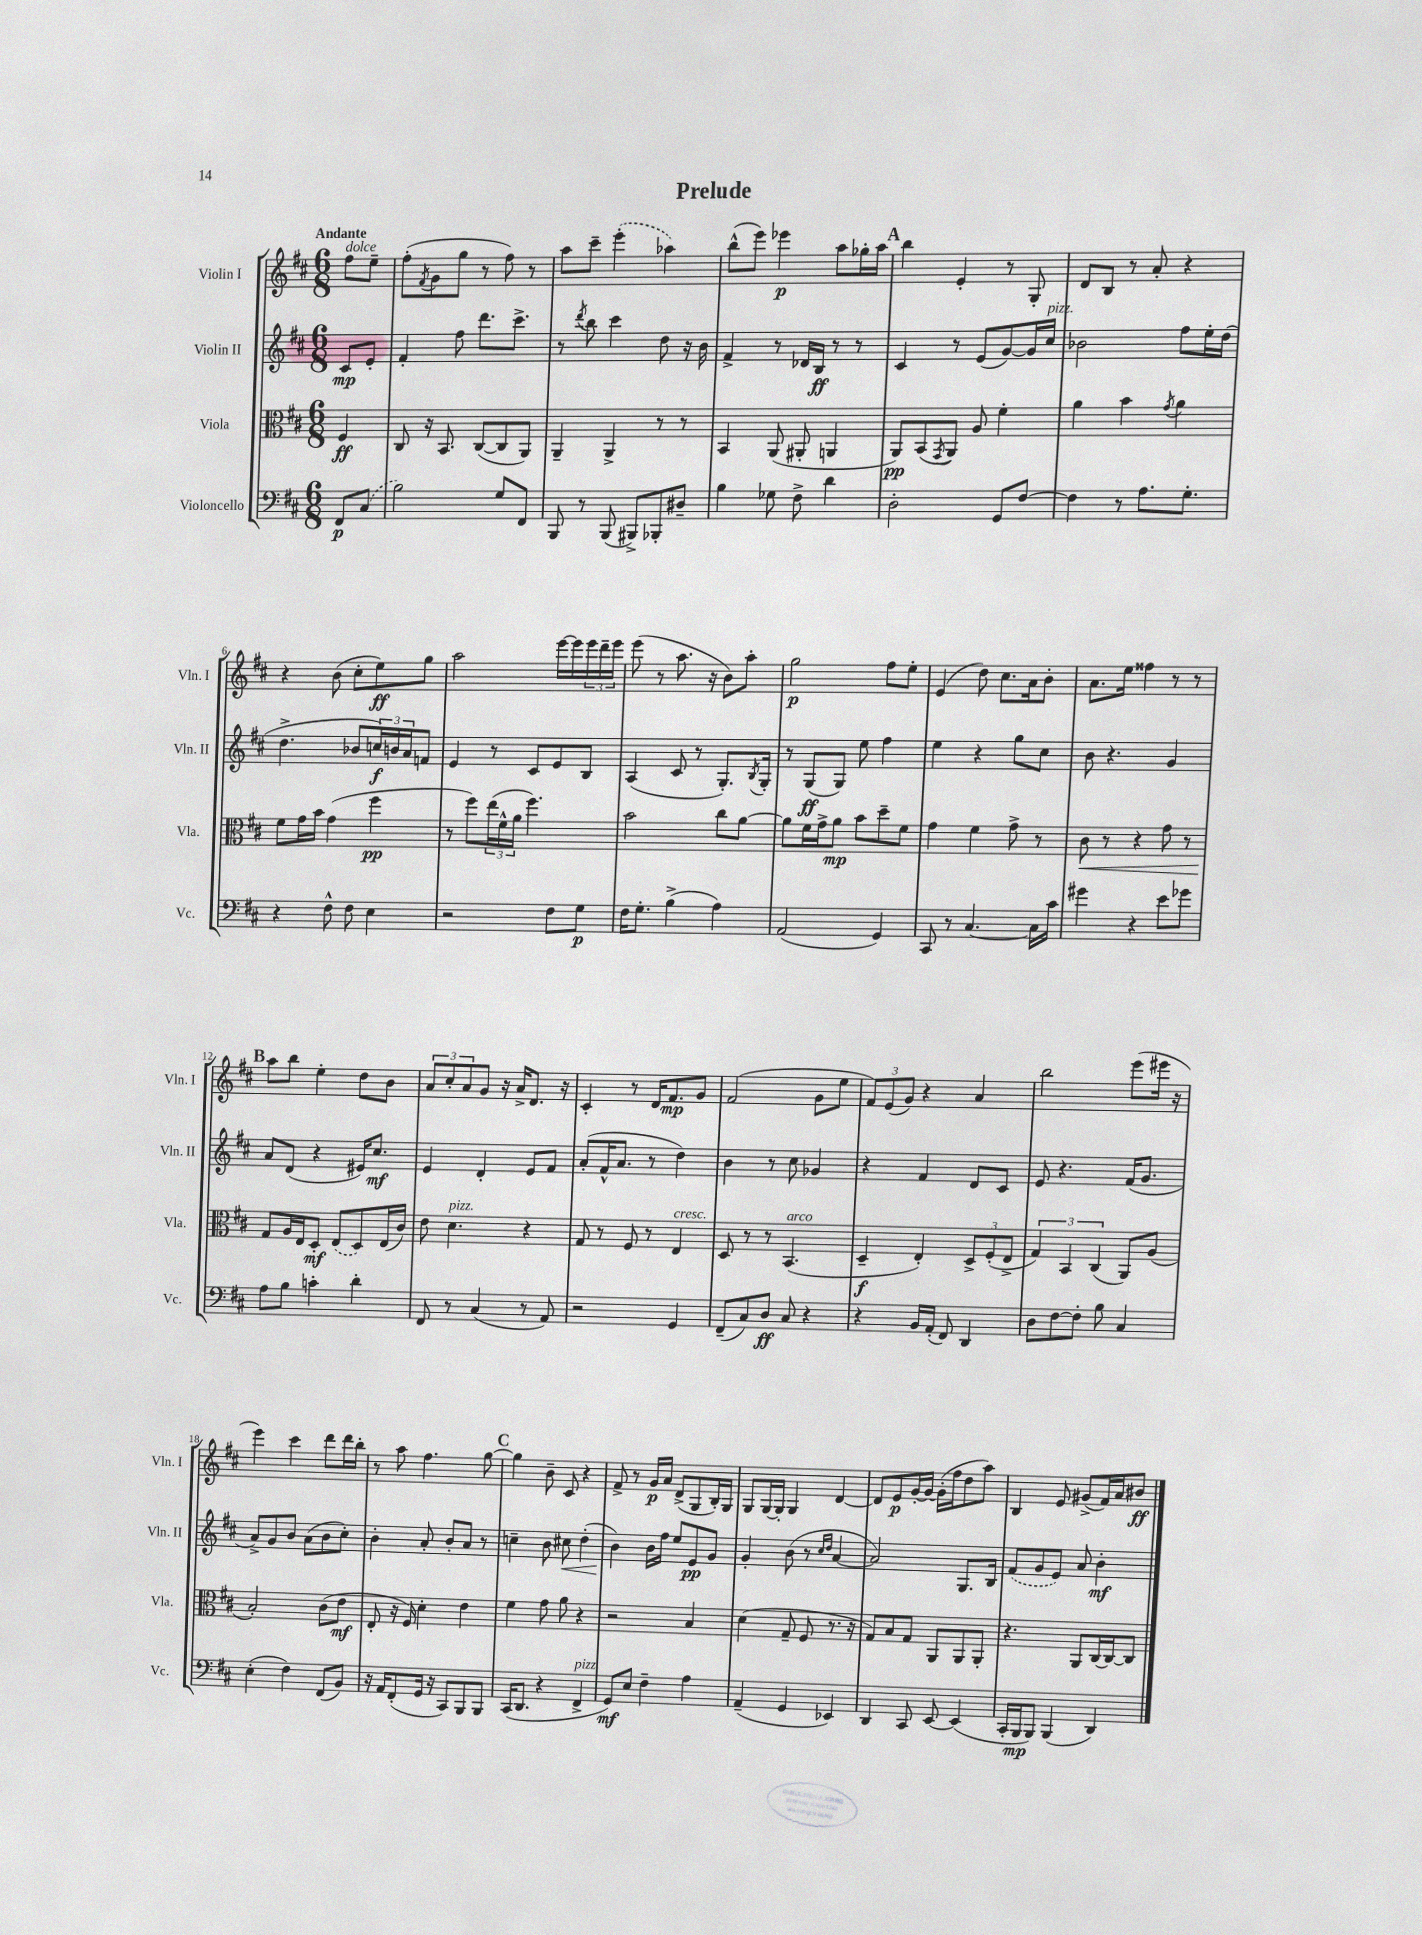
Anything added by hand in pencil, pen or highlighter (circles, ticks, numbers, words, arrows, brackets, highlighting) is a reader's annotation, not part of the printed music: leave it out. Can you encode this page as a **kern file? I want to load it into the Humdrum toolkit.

**kern	**kern	**kern	**kern
*staff4	*staff3	*staff2	*staff1
*clefF4	*clefC3	*clefG2	*clefG2
*k[f#c#]	*k[f#c#]	*k[f#c#]	*k[f#c#]
*M6/8	*M6/8	*M6/8	*M6/8
8FF#/L	4F#/	8c#/L	8ff#\L
(8C#/J	.	8e'/J	8ee~\J
=	=	=	=
2B\)	8C#/	4f#'/	(8ff#'\L
.	.	.	8qf#/
.	16r	.	8g\
.	8.BB/	.	.
.	.	8ff#\	8gg\J
.	([8C#/L	8.ddd\L	8r
8G/L	8C#/]	.	8ff#\)
.	.	8.ccc#^\J	.
8FF#/J	8AA/J)	.	8r
=	=	=	=
8BBB/	4AA~/	8r	8aa\L
.	.	8qddd/	.
8r	.	8bb\	8ccc#~\J
(8BBB/	4AA^/	4ccc#\	(4eee'\
8BBB#^/L)	.	.	.
8BBB-'/	8r	8dd\	4aa-\)
8D#~/J	8r	16r	.
.	.	16b\	.
=	=	=	=
4B\	4BB/	4f#^/	(8bb^^\L
.	.	.	8eee\J)
8G-\	(8AA/	8r	4eee-\
8F#^\	8AA#'/	16d-/LL	.
.	.	16B/JJ	.
4d\	4AA/	8r	8aa\L
.	.	8r	16gg-'\L
.	.	.	16aa\JJ
=	=	=	=
2D'\	8AA/L)	4c#/	4bb\
.	(8BB/	.	.
.	8qGG/	.	.
.	8AA/J)	8r	4e'/
.	8A/	(8e/L	.
8GG/L	4f#'\	[8g/)	8r
[8F#/J	.	16g/]L	8G'/
.	.	16cc#/JJ	.
=	=	=	=
4F#\]	4a\	2b-\	8d/L
.	.	.	8B/J
8r	4b\	.	8r
8.A\L	.	.	8a'/
.	8qg/	.	.
.	4a\	8ff#\L	4r
8.G'\J	.	.	.
.	.	16ee'\L	.
.	.	(16dd\JJ	.
=	=	=	=
4r	8f#\L	4.dd^\	4r
.	16g\L	.	.
.	16b\JJ	.	.
8F#^^\	(4g\	.	(8b\
8F#\	.	8b-/L	8cc#'\L
4E\	4ff#\	24cc/L)	8ee\)
.	.	24b/	.
.	.	24a/J	.
.	.	8f/J	8gg\J
=	=	=	=
2r	8r	4e/	2aa\
.	8ff#\L)	.	.
.	(24ee\L	8r	.
.	24f#^^\	.	.
.	24a\JJ	.	.
.	4.ff#\)	8c#/L	.
8F#\L	.	8e/	[16eee\LL
.	.	.	16eee\]
8G\J	.	8B/J	24eee\
.	.	.	24ddd~\
.	.	.	24eee\JJ
=	=	=	=
16F#\LK	2b\	(4A/	(8eee\
8.G'\J	.	.	.
.	.	.	8r
(4B^\	.	8c#/	8.aa\
.	.	8r	.
.	.	.	16r
4A\)	8cc#\L	8.G'/L)	8b\L)
.	[8a\J	.	8aa'\J
.	.	8qB/	.
.	.	16G'/Jk	.
=	=	=	=
(2AA/	8a\]L	8r	2gg\
.	16f#\L	(8G/L	.
.	16g^\J	.	.
.	8a\J	8G/J)	.
.	8b\L	8ee\	.
4GG/)	8dd~\	4ff#\	8ff#\L
.	8f#\J	.	8ee'\J
=	=	=	=
8CC#/	4g\	4ee\	(4e/
8r	.	.	.
[4.C#/	4f#\	4r	8dd\)
.	.	.	8.cc#\L
.	8g^\	8gg\L	.
.	.	.	16a\k
16C#\]LL	8r	8cc#\J	8b'\J
16c#\JJ	.	.	.
=	=	=	=
4g#\	8c#\	8b\	8.a\L
.	8r	4.r	.
.	.	.	16ee\Jk
4r	4r	.	4ff##\
8e\L	8g\	4g/	8r
8g-\J	8r	.	8r
=	=	=	=
8A\L	8G/L	8a/L	8aa\L
8B\J	16A/L	(8d/J	8bb\J
.	16E/J	.	.
4c'\	8D'/J	4r	4ee'\
.	(8E/L	.	.
4d'\	8D/)	16e#/LK)	8dd\L
.	.	8.cc#/J	.
.	(16E/L	.	8b\J
.	16c#/JJ)	.	.
=	=	=	=
8FF#/	8e\	4e/	12a/L
.	.	.	12cc#'/
8r	4.d\	.	.
.	.	.	12a/
(4C#/	.	4d'/	8g/J
.	.	.	16r
.	.	.	16a^/LK
8r	4r	8e/L	8.d/J
8AA/)	.	8f#/J	.
.	.	.	16r
=	=	=	=
2r	8G/	(8a'/L	4c#'/
.	8r	16f#^^/K	.
.	.	8.a/J	.
.	8F#/	.	8r
.	8r	8r	16d/LK
.	.	.	8.f#/
4GG/	4E/	4dd\)	.
.	.	.	8g/J
=	=	=	=
(8FF#~/L	8D/	4b\	(2f#/
8C#/)	8r	.	.
8D/J	8r	8r	.
8C#/	(4.BB/	8cc#\	.
4r	.	4g-/	8g\L
.	.	.	8ee\J
=	=	=	=
4r	4D~/	4r	12f#/L)
.	.	.	(12e/
.	.	.	12g/J)
16BB/LL	4E'/)	4f#/	4r
(16AA'/JJ	.	.	.
8FF#/)	.	.	.
4DD/	12D^/L	8d/L	4a/
.	(12F#'/	.	.
.	.	8c#/J	.
.	12E^/J	.	.
=	=	=	=
8D\L	6G/)	8e/	2bb\
[8F#\	.	4.r	.
.	6BB/	.	.
8F#'\]J	.	.	.
.	(6C#/	.	.
8B\	.	.	.
4C#/	8AA/L)	(16f#/LK	(8eee\L
.	.	8.g/J	.
.	(8A/J	.	16eee#\Jk
.	.	.	16r
=	=	=	=
(4E'\	2B'/)	8a^/L)	4eee\)
.	.	8g/	.
4F#\)	.	8b/J	4ccc#\
.	.	(8a\L	.
(8FF#/L	(8c#\L	8b\	8ddd\L
8BB/J)	8e\J	8cc#'\J)	16ddd\L
.	.	.	16bb'\JJ
=	=	=	=
16r	8E'/	4b'\	8r
16AA/LK	.	.	.
(8FF#'/	16r	.	8aa\
.	16F#/)	.	.
16GG/Jk	4d'\	8a'/	4.ff#\
16r	.	.	.
8CC#/L)	.	8b'/L	.
8BBB/	4e\	8a/J	.
8BBB/J	.	8r	[8gg\
=	=	=	=
(16CC#/LK	4f#\	4cc~\	4gg\]
8.DD/J	.	.	.
4r	8g\	8b\	8b~\
.	8a\	8cc#\	8c#/
4FF#^/	4r	(4dd'\	4r
=	=	=	=
8GG/L)	2r	4b\)	8f#^/
8E/J	.	.	8r
4F#~\	.	16b\LL	16g/LL
.	.	16ff#\JJ	16a/JJ
.	.	8ee/L	(8d^/L
4A\	4B/	8e/	8G/
.	.	8g/J	16B'/L)
.	.	.	16G/JJ
=	=	=	=
(4AA~/	(4d\	4g'/	8G/L
.	.	.	[16G/L
.	.	.	16G'/]JJ
4GG/	8G~/	(8b\	4G/
.	8F#/	8r	.
.	.	16qqcc#/LL	.
.	.	16qqdd/JJ	.
4EE-/)	8.r	[4a/	[4d/
.	16r	.	.
=	=	=	=
4DD/	8G/L)	2a/])	8d/]L
.	8B/	.	8e/
8CC#/	8G/J	.	[16g'/L
.	.	.	16g/_JJ
[8EE/	8AA/L	.	(16g'\]LL
.	.	.	16ff#\J
(4EE/]	8AA/	8.G/L	8dd\
.	8AA'/J	.	8aa\J)
.	.	16B/Jk	.
=	=	=	=
16CC#'/LL	4.r	(8f#/L	4B/
16BBB/J	.	.	.
8BBB/J)	.	8g/	.
(4BBB/	.	8e/J)	8e/
.	8AA/L	8a/	(8g#^/L
4DD/)	[16C#/L	4b'\	16f#/L)
.	16C#/_J	.	16a/J
.	8C#/]J	.	8b#/J
==	==	==	==
*-	*-	*-	*-
